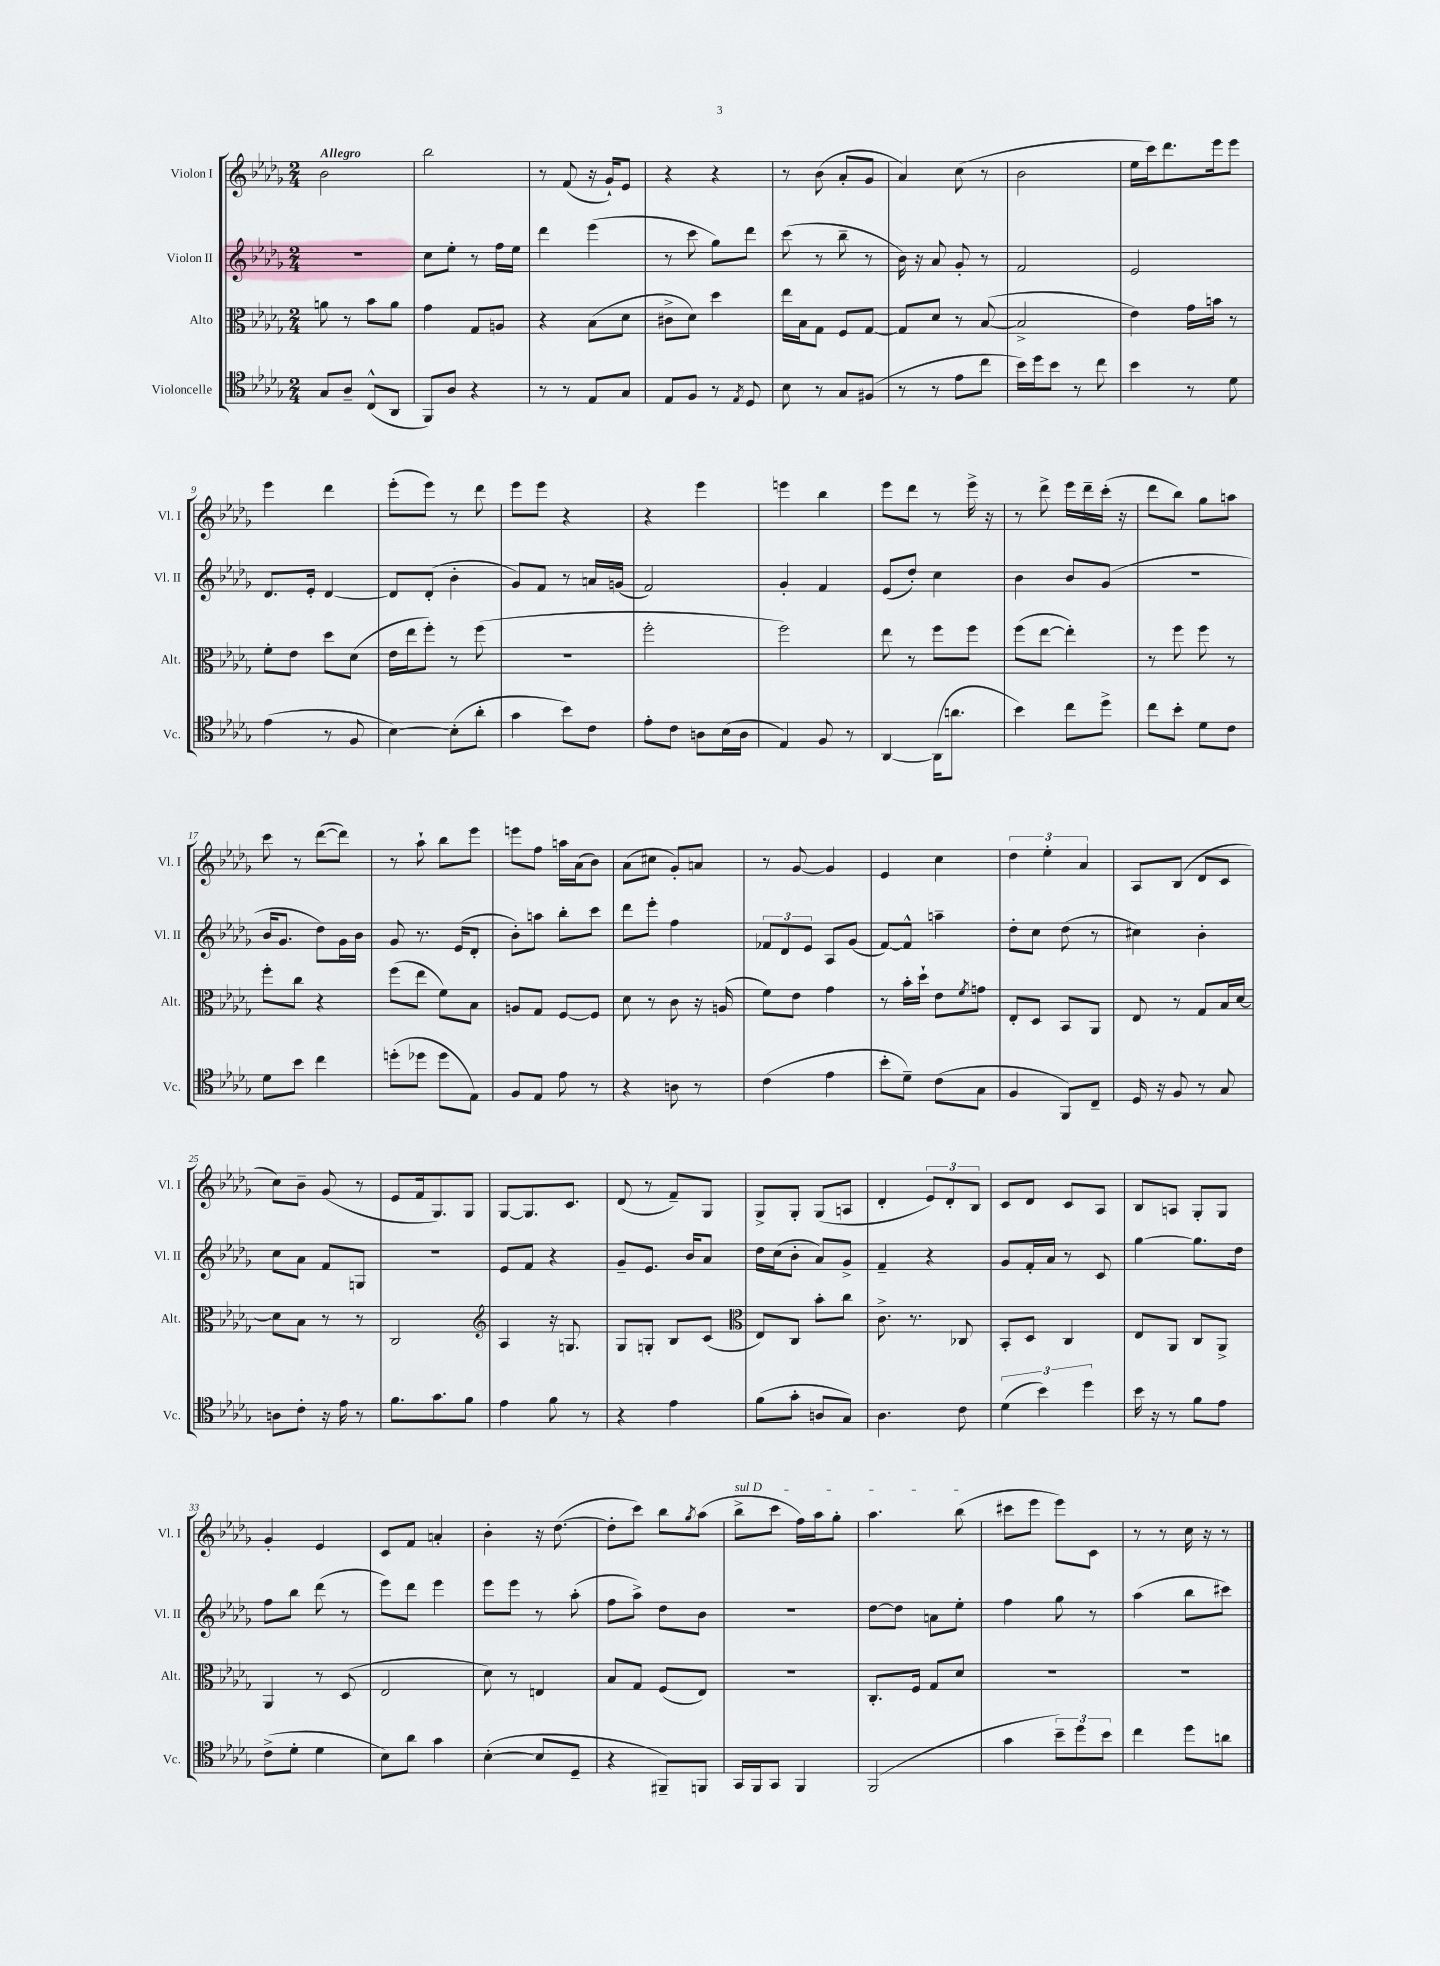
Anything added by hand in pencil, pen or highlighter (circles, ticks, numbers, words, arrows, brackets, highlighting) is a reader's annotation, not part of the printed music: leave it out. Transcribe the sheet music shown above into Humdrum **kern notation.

**kern	**kern	**kern	**kern
*staff4	*staff3	*staff2	*staff1
*clefC4	*clefC3	*clefG2	*clefG2
*k[b-e-a-d-g-]	*k[b-e-a-d-g-]	*k[b-e-a-d-g-]	*k[b-e-a-d-g-]
*M2/4	*M2/4	*M2/4	*M2/4
8G-/L	8a\	2r	2b-\
8A-~/J	8r	.	.
(8C^^/L	8b-\L	.	.
8AA-/J	8a\J	.	.
=	=	=	=
8FF/L)	4g-\	8cc\L	2bb-\
8A-/J	.	8ee-'\J	.
4r	8G-/L	8r	.
.	8A/J	16ff\LL	.
.	.	16ee-\JJ	.
=	=	=	=
8r	4r	4ddd-\	8r
8r	.	.	(8f/
8E-/L	(8B-\L	(4eee-\	16r
.	.	.	16g-`/LK)
8G-/J	8d-\J	.	8e-/J
=	=	=	=
8E-/L	8c#^\L	8r	4r
8F/J	8d-\J)	8ccc\	.
8r	4dd-\	8gg-\L)	4r
8qE-/	.	.	.
8D-/	.	8ddd-\J	.
=	=	=	=
8B-\	16ee-\LL	(8ccc\	8r
.	16B-\J	.	.
8r	8G-\J	8r	(8b-\
8G-/L	8F/L	8bb-~\	8a-'/L
(8F#/J	[8G-/J	8r	8g-/J
=	=	=	=
8r	8G-/]L	16b-\)	4a-/)
.	.	16r	.
8r	8d-/J	8a-/	.
8e-\L	8r	8g-'/	(8cc\
8cc\J	([8B-/	8r	8r
=	=	=	=
16b-\LL)	2B-^/]	2f/	2b-\
16dd-\J	.	.	.
8b-\J	.	.	.
8r	.	.	.
8cc\	.	.	.
=	=	=	=
4b-\	4e-\)	2e-/	16ee-\LL
.	.	.	16ccc\J)
.	.	.	8.ddd-\
8r	16g-\LL	.	.
.	16b\JJ	.	16eee-\k
8d-\	8r	.	8eee-\J
=	=	=	=
(4e-\	8f'\L	8.d-/L	4eee-\
.	8e-\J	.	.
.	.	16e-'/Jk	.
8r	8dd-\L	[4d-/	4ddd-\
8F/	(8d-\J	.	.
=	=	=	=
[4B-\)	16e-\LL	8d-/]L	(8eee-'\L
.	16ee-\J	.	.
.	8ff'\J)	(8d-'/J	8eee-\J)
(8B-'\]L	8r	4b-'\	8r
8a-'\J	(8ff\	.	8ddd-\
=	=	=	=
4g-\	2r	8g-/L)	8eee-\L
.	.	8f/J	8eee-\J
8b-\L)	.	8r	4r
8c\J	.	16a/LL	.
.	.	(16g/JJ	.
=	=	=	=
8e-'\L	2ff'\	2f/)	4r
8c\J	.	.	.
8A\L	.	.	4eee-\
(16B-\L	.	.	.
16A\JJ	.	.	.
=	=	=	=
4E-/)	2ff\)	4g-'/	4eee\
8F/	.	4f/	4bb-\
8r	.	.	.
=	=	=	=
[4AA-/	8ee-\	(8e-/L	8eee-\L
.	8r	8dd-'/J)	8ddd-\J
(16AA-\]LK	8ff\L	4cc\	8r
8.a\J	.	.	.
.	8ff\J	.	16eee-^\
.	.	.	16r
=	=	=	=
4b-\)	(8ff\L	4b-\	8r
.	[8ee-\J	.	8ddd-^\
8cc\L	4ee-'\])	8b-/L	16eee-\LL
.	.	.	16ddd-~\
8dd-^\J	.	(8g-/J	(16ccc'\JJ
.	.	.	16r
=	=	=	=
8cc\L	8r	2r	8ddd-\L
8b-'\J	8ff\	.	8bb-\J)
8d-\L	8ff\	.	8gg-\L
8c\J	8r	.	8aa\J
=	=	=	=
8d-\L	8ff'\L	16b-/LK	8ccc\
.	.	8.g-/J	.
8b-\J	8cc\J	.	8r
4cc\	4r	8dd-\L)	([8ddd-\L
.	.	16g-\L	8ddd-\]J)
.	.	16b-\JJ	.
=	=	=	=
(8dd'\L	(8ff\L	8g-/	8r
8dd-\J	8ee-\J	8.r	8aa-`\
8dd-\L	8f\L)	.	8bb-\L
.	.	(16e-/LK	.
8E-\J)	8B-\J	8d-'/J	8eee-\J
=	=	=	=
8F/L	8A/L	8b-'\L)	8eee\L
8E-/J	8G-/J	8aa\J	8ff\J
8e-\	[8F/L	8bb-'\L	16aa\LL
.	.	.	(16a-\J
8r	8F/]J	8ccc\J	8b-\J)
=	=	=	=
4r	8d-\	8ddd-\L	(8a-\L
.	8r	8eee-'\J	8cc#\J
8A\	8c\	4ff\	8g-'/L)
8r	16r	.	8a/J
.	(16A/	.	.
=	=	=	=
(4c\	8f\L)	12f-/L	8r
.	.	12d-/	.
.	8e-\J	.	[8g-/
.	.	12e-/J	.
4e-\	4g-\	8A-/L	4g-/]
.	.	(8g-/J	.
=	=	=	=
8b-'\L	8r	[8f/L)	4e-/
8d-~\J)	16b-'\LL	8f^^/]J	.
.	16dd-`\JJ	.	.
(8c\L	8e-\L	4aa~\	4cc\
.	8qf/	.	.
8G-\J	8g\J	.	.
=	=	=	=
4F/	8E-'/L	8dd-'\L	6dd-\
.	8D-/J	8cc\J	.
.	.	.	6ee-'\
8FF/L)	8BB-/L	(8dd-\	.
.	.	.	6a-/
8C~/J	8AA-/J	8r	.
=	=	=	=
16D-/	8E-/	4cc#\)	8A-/L
16r	.	.	.
8F/	8r	.	(8B-/J
8r	8G-/L	4b-'\	8d-/L
8G-/	16B-/L	.	8c/J
.	[16d-/JJ	.	.
=	=	=	=
8A\L	8d-\]L	8cc\L	8cc\L)
8c'\J	8B-\J	8a-\J	8b-~\J
16r	8r	8f/L	(8g-/
16e-\	.	.	.
8r	8r	8G/J	8r
=	=	=	=
8.f\L	2C/	2r	8e-/L
.	.	.	16f/k
8.g-\	.	.	8.G-/)
8f\J	.	.	8G-/J
=	=	=	=
*	*clefG2	*	*
4e-\	4A-/	8e-/L	[8G-/L
.	.	8f/J	8.G-/]
8f\	16r	4r	.
.	8.G/	.	8.c/J
8r	.	.	.
=	=	=	=
4r	8G-/L	8g-~/L	(8d-/
.	8G'/J	8.e-/J	8r
4e-\	8B-/L	.	8f~/L)
.	.	16b-/LK	.
.	(8c/J	8a-/J	8G-/J
=	=	=	=
*	*clefC3	*	*
(8f\L	8E-/L)	16dd-\LL	8G-^/L
.	.	(16cc\J	.
8g-'\J	8C/J	8b-'\J	8G-'/J
8A/L	8b-'\L	8a-/L)	(8G-/L
8G-/J)	8cc\J	8g-^/J	8A/J
=	=	=	=
4.A-\	8.c^\	4f~/	4d-'/
.	8.r	.	.
.	.	4r	12e-/L)
.	.	.	12d-'/
8c\	8C-/	.	.
.	.	.	12B-/J
=	=	=	=
(6d-\	8BB-'/L	8g-/L	8c/L
.	8D-/J	16f'/L	8d-/J
6b-\)	.	.	.
.	.	16a-/JJ	.
.	4C/	8r	8c/L
6dd-\	.	.	.
.	.	8c/	8A-/J
=	=	=	=
16b-\	8E-/L	[4gg-\	8B-/L
16r	.	.	.
8r	8AA-/J	.	8A/J
8f\L	8C/L	8.gg-\]L	8G-'/L
8e-\J	8AA-^/J	.	8G-/J
.	.	16dd-\Jk	.
=	=	=	=
(8c^\L	4AA-/	8ff\L	4g-'/
8d-'\J	.	8bb-\J	.
4d-\	8r	(8ddd-\	4e-/
.	(8D-/	8r	.
=	=	=	=
8B-\L)	2E-/	8eee-\L)	8c/L
8a-\J	.	8ddd-\J	8f/J
4g-\	.	4eee-\	4a'/
=	=	=	=
([4B-'\	8d-\)	8eee-\L	4b-'\
.	8r	8eee-\J	.
8B-/]L	4E/	8r	16r
.	.	.	([8.dd-\
8D-~/J	.	(8aa-'\	.
=	=	=	=
4r	8B-/L	8ff\L	8dd-'\]L
.	8G-/J	8aa-^\J)	8ccc\J)
8FF#~/L)	(8F/L	8dd-\L	8bb-\L
.	.	.	8qgg-/
8FF/J	8E-/J)	8b-\J	(8aa-\J
=	=	=	=
16GG-/LL	2r	2r	8bb-^\L
16FF/J	.	.	.
8GG-/J	.	.	8ccc\J
4FF/	.	.	16ff\LL)
.	.	.	16aa-\J
.	.	.	8gg-'\J
=	=	=	=
(2FF/	8.C'/L	[8dd-\L	4.aa-\
.	.	8dd-\]J	.
.	16F/Jk	.	.
.	8G-/L	8a\L	.
.	8d-/J	8ee-'\J	(8bb-\
=	=	=	=
4g-\	2r	4ff\	8ccc#\L
.	.	.	8eee-\J
12b-~\L)	.	8gg-\	8eee-\L)
12dd-\	.	.	.
.	.	8r	8c\J
12b-\J	.	.	.
=	=	=	=
4cc\	2r	(4aa-\	8r
.	.	.	8r
8dd-\L	.	8bb-\L	16cc\
.	.	.	16r
8a\J	.	8ccc#\J)	8r
==	==	==	==
*-	*-	*-	*-
